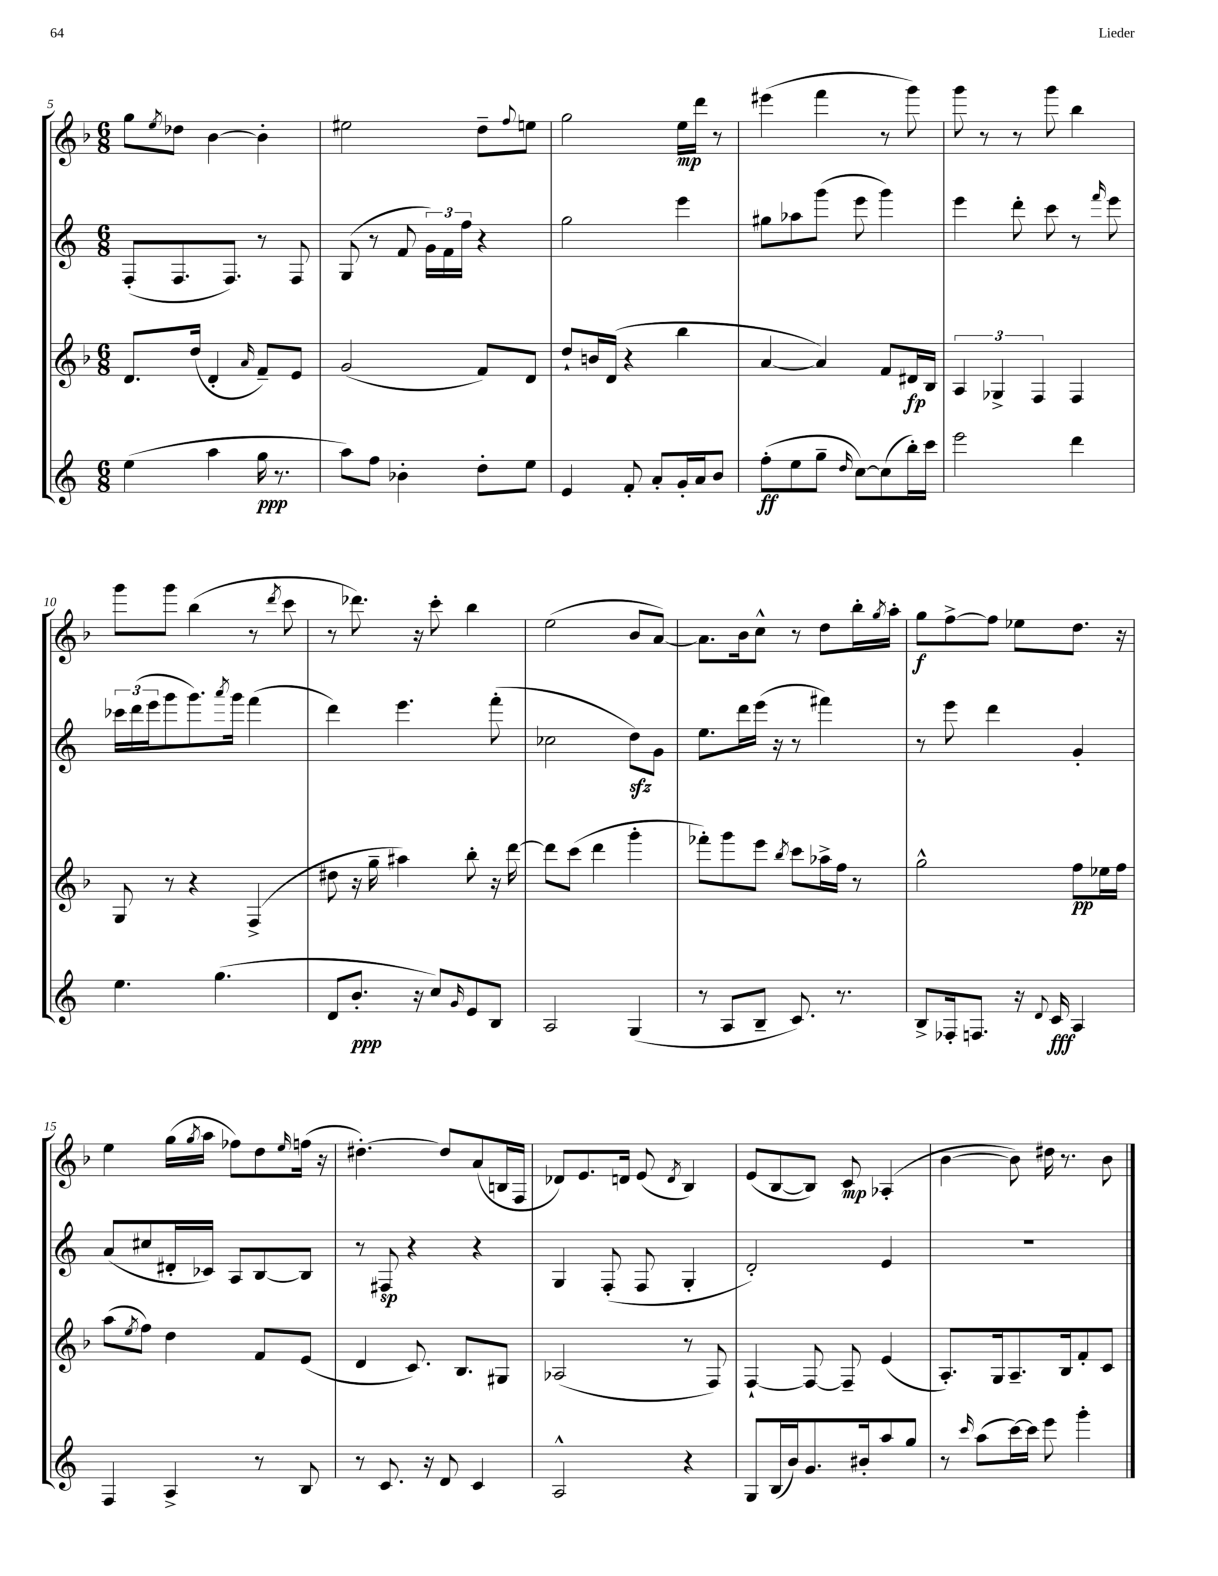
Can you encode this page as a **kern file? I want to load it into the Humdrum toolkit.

**kern	**kern	**kern	**kern
*staff4	*staff3	*staff2	*staff1
*clefG2	*clefG2	*clefG2	*clefG2
*k[]	*k[b-]	*k[]	*k[b-]
*M6/8	*M6/8	*M6/8	*M6/8
(4ee\	8.d/L	(8F'/L	8gg\L
.	.	.	8qee/
.	.	8.F/	8dd-\J
.	(16dd/Jk	.	.
4aa\	4d'/	.	[4b-\
.	.	8.F/J)	.
.	16qqa/	.	.
16gg\	8f~/L)	8r	4b-'\]
8.r	.	.	.
.	8e/J	8F/	.
=	=	=	=
8aa\L)	(2g/	(8G/	2ee#\
8ff\J	.	8r	.
4b-'\	.	8f/	.
.	.	24g\LL)	.
.	.	24f\	.
.	.	24ff\JJ	.
8dd'\L	8f/L)	4r	8dd~\L
.	.	.	8qqff/
8ee\J	8d/J	.	8ee\J
=	=	=	=
4e/	8dd`/L	2gg\	2gg\
.	16b/L	.	.
.	(16d/JJ	.	.
8f'/	4r	.	.
8a'/L	.	.	.
16g'/L	4bb-\	4eee\	16ee\LL
16a/J	.	.	16ddd\JJ
8b/J	.	.	8r
=	=	=	=
(8ff'\L	[4a/	8gg#\L	(4eee#\
8ee\	.	8aa-\	.
8gg~\J	4a/])	(8ggg\J	4fff\
16qqdd/	.	.	.
[8cc\L)	.	8eee\	.
(8cc\]	8f/L	4ggg\)	8r
16bb'\L)	16d#/L	.	8ggg\)
16ccc\JJ	16B-/JJ	.	.
=	=	=	=
2eee\	6A/	4eee\	8ggg\
.	.	.	8r
.	6G-^/	.	.
.	.	8ddd'\	8r
.	6F/	.	.
.	.	8ccc\	8ggg\
4ddd\	4F/	8r	4bb-\
.	.	16qqfff/	.
.	.	8eee\	.
=	=	=	=
4.ee\	8G/	24ccc-\LL	8ggg\L
.	.	(24ddd\	.
.	.	24eee\J	.
.	8r	8ggg\	8ggg\J
.	4r	8.ggg\)	(4bb-\
(4.gg\	.	.	.
.	.	8qaaa/	.
.	.	16ggg\Jk	.
.	(4F^/	(4fff\	8r
.	.	.	8qddd/
.	.	.	8ccc\
=	=	=	=
8d/L	8dd#\	4ddd\)	8r
8.b'/J	16r	.	8.ddd-\)
.	16gg~\	.	.
.	4aa#\)	4.eee\	.
16r	.	.	16r
8cc/L)	.	.	8ccc'\
16qqg/	.	.	.
8e/	8bb-'\	.	4bb-\
8B/J	16r	(8fff'\	.
.	[16ddd\	.	.
=	=	=	=
2A/	8ddd\]L	2cc-\	(2ee\
.	(8ccc\J	.	.
.	4ddd\	.	.
(4G/	4ggg'\	8dd\L)	8b-/L
.	.	8g\J	[8a/J)
=	=	=	=
8r	8fff-'\L)	8.ee\L	8.a\]L
8A/L	8ggg\	.	.
.	.	16ddd\L	16b-\k
8B~/J	8eee\J	(16eee\JJ	8cc^^\J
.	.	16r	.
.	8qbb-/	.	.
8.c/)	8ccc\L	8r	8r
.	16aa-^\L	4fff#\)	8dd\L
8.r	16ff\JJ	.	.
.	8r	.	16bb-'\L
.	.	.	8qgg/
.	.	.	16aa'\JJ
=	=	=	=
8B^/L	2gg^^\	8r	8gg\L
16F-'/k	.	8eee\	[8ff^\
8.F/J	.	.	.
.	.	4ddd\	8ff\]J
16r	.	.	8ee-\L
8qqd/	.	.	.
16c/	.	.	.
4A/	8ff\L	4g'/	8.dd\J
.	16ee-\L	.	.
.	16ff\JJ	.	16r
=	=	=	=
4F/	(8aa\L	(8a/L	4ee\
.	8qee/	.	.
.	8ff\J)	8cc#/	.
4A^/	4dd\	16d#'/L	(16gg\LL
.	.	.	8qgg/
.	.	16c-/JJ)	16aa\JJ
.	.	8A/L	8ff-\L)
8r	8f/L	[8B/	8dd\
.	.	.	16qqee/
8B/	(8e/J	8B/]J	(16ff\Jk
.	.	.	16r
=	=	=	=
8r	4d/	8r	[4.dd#'\)
8.c/	.	8F#/	.
.	8.c/)	4r	.
16r	.	.	.
8d/	.	.	8dd#/]L
.	8.B-/L	.	.
4c/	.	4r	(8a/
.	8G#/J	.	16B/L
.	.	.	16F/JJ
=	=	=	=
2A^^/	(2A-/	4G/	8d-/L)
.	.	.	8.e/
.	.	(8F'/	.
.	.	.	16d/Jk
.	.	8F/	(8e/
.	.	.	8qd/
4r	8r	4G'/	4B-/)
.	8F/)	.	.
=	=	=	=
8G/L	[4F`/	2d'/)	(8e/L
(16B/L	.	.	[8B-/
16b/J)	.	.	.
8.g/	8F/_	.	8B-/]J)
.	8F~/]	.	8c/
16b#'/k	.	.	.
8aa/	(4e/	4e/	(4A-'/
8gg/J	.	.	.
=	=	=	=
8r	8.A'/L)	2.r	[4b-\
16qqccc/	.	.	.
(8aa\L	.	.	.
.	16G/k	.	.
[16ccc\L)	8.A~/	.	8b-\])
16ccc\]JJ	.	.	.
8eee\	.	.	16dd#\
.	16B-/k	.	8.r
4ggg'\	8f'/	.	.
.	8c/J	.	8b-\
==	==	==	==
*-	*-	*-	*-
